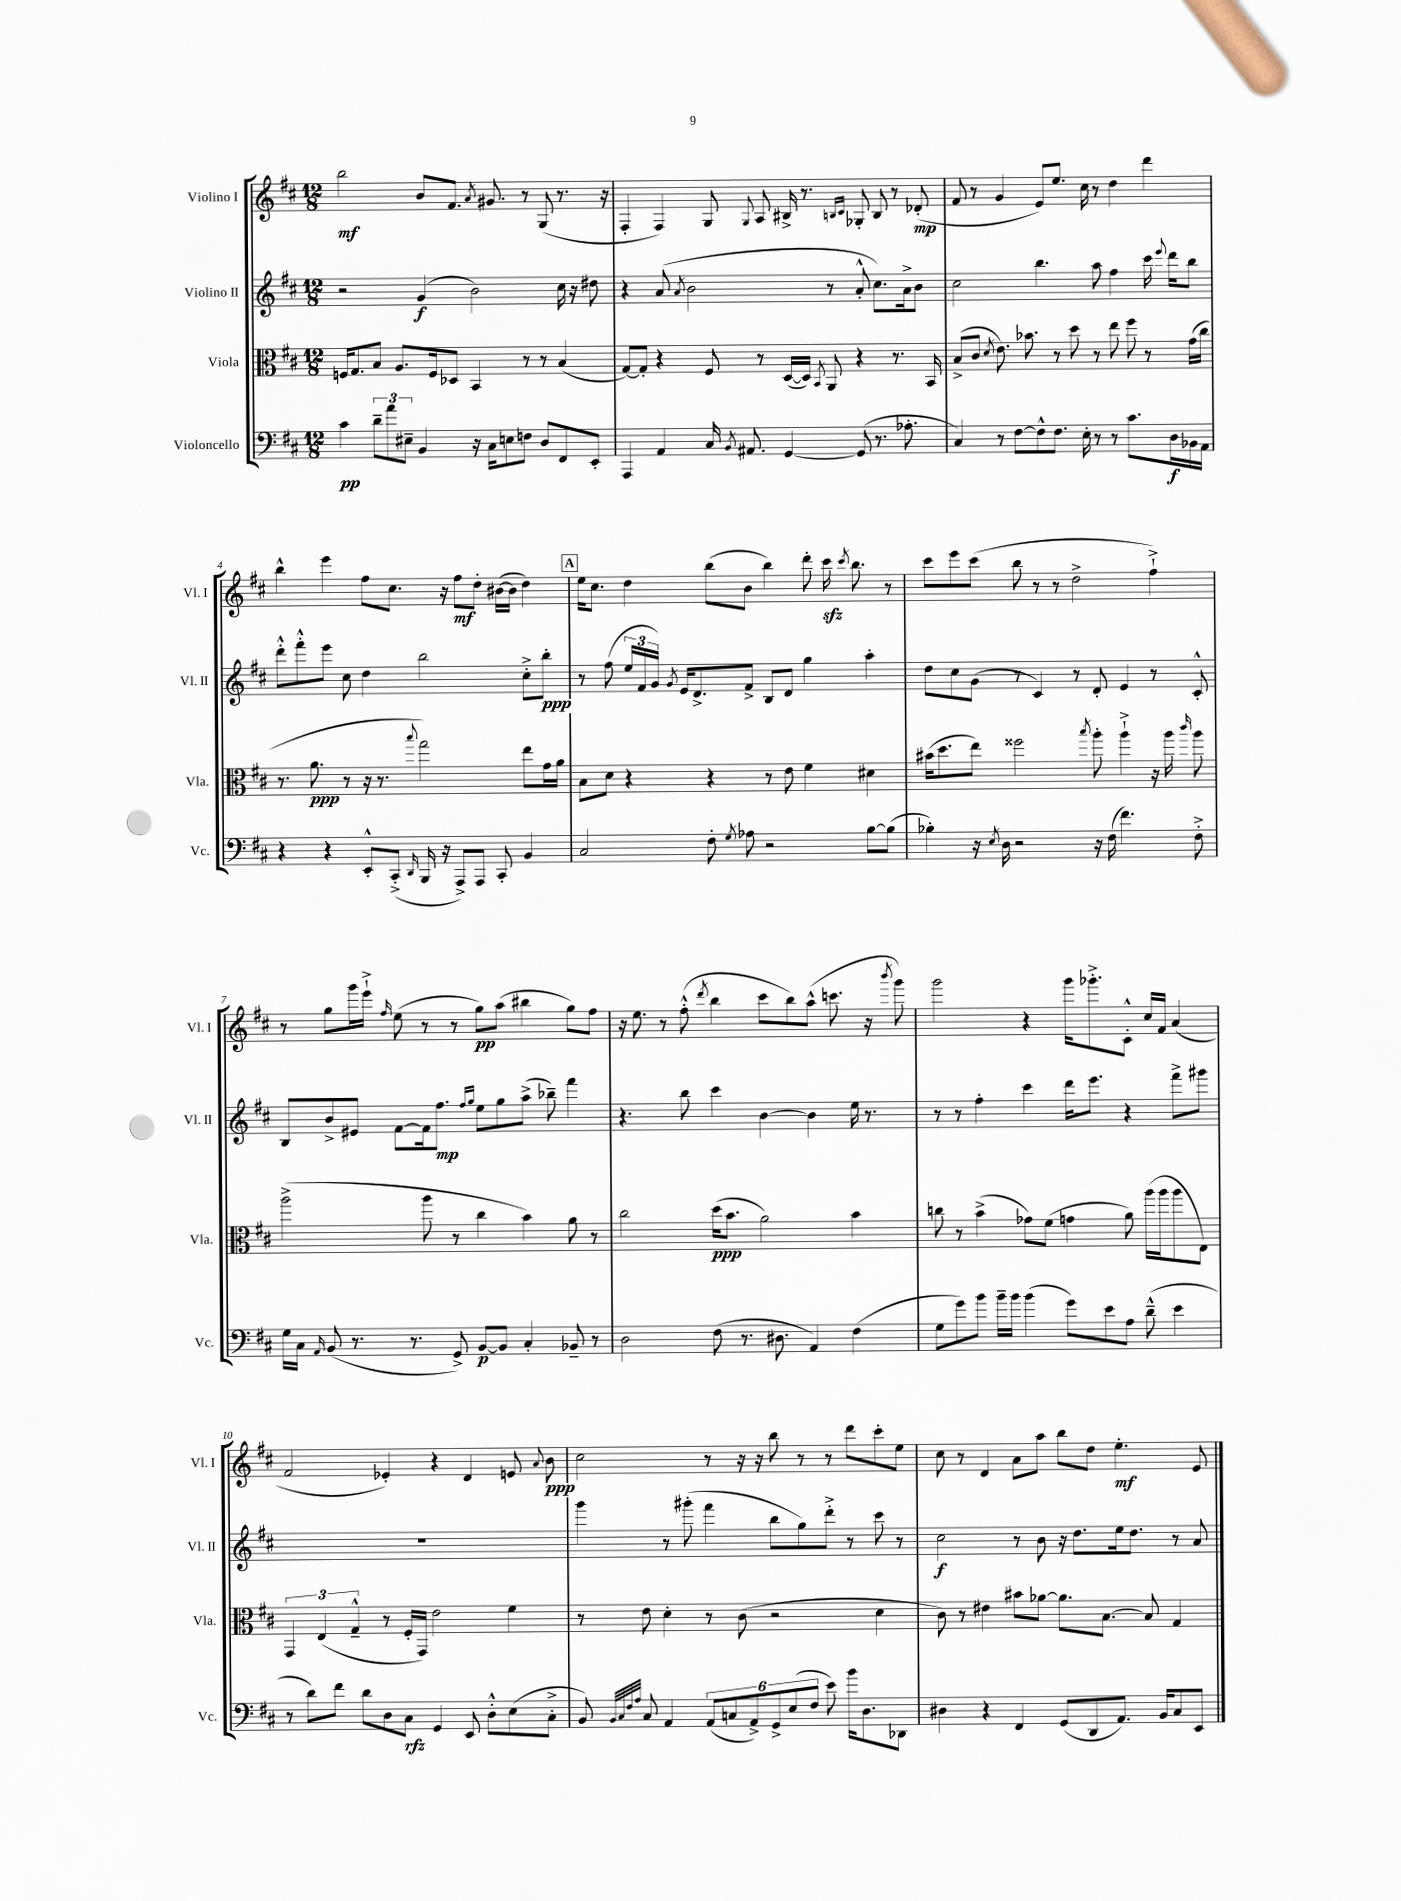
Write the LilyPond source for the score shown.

<<
\new StaffGroup <<
\new Staff = "s0" \with { instrumentName = "Violino I" shortInstrumentName = "Vl. I" } {
    \clef treble \key d \major \numericTimeSignature \time 12/8
    \autoBeamOff b''2\mf b'8[ fis'8.] \acciaccatura { a'8 } gis'8. r8 g8( r8. r16 |
    fis4-. fis4) g8 \appoggiatura { g8 } a8 bis16-> r8. \grace { b16[ cis'16] } ges8-. b8 r8 des'8-.\mp( |
    fis'8 r8 g'4 e'8[) e''8.] cis''16 r8 d''4 d'''4 |
    b''4-^ e'''4 fis''8[ cis''8.] r16 fis''8[\mf d''8]-. bis'16[~( bis'16] d''4) |
    \mark \markup { \box "A" } e''16[ cis''8.] d''4 b''8[( b'8] b''4) d'''8-. cis'''16\sfz \acciaccatura { cis'''8 } b''8. r8 |
    cis'''8[ e'''8 cis'''8]( b''8 r8 r8 d''2-> fis''4-!->) |
    r8 g''8[ g'''16 e'''16]-!-> \grace { fis''16 } e''8( r8 r8 g''8[\pp) a''8]( bis''4 g''8[) fis''8] |
    r16 e''8. r8 fis''8-.-^( \acciaccatura { d'''8 } b''4 cis'''8[ b''8) a''8]-^( c'''8. r16 \acciaccatura { b'''8 } g'''8) |
    g'''2 r4 g'''16[ ges'''8.-.-> cis'8]-.-^ cis''16[ fis'16] a'4( |
    fis'2 ees'4-.) r4 d'4 e'8 \appoggiatura { a'8 } b'8\ppp |
    cis''2 r8 r16 r16 b''8 r8 r8 d'''8[ cis'''8-. e''8] |
    cis''8 r8 d'4 a'8[ a''8] b''8[ d''8] e''4.-.\mf e'8 \bar "|." |
}
\new Staff = "s1" \with { instrumentName = "Violino II" shortInstrumentName = "Vl. II" } {
    \clef treble \key d \major \numericTimeSignature \time 12/8
    \autoBeamOff r2 g'4\f( b'2) cis''16 r16 dis''8 |
    r4 a'8( \acciaccatura { a'8 } b'2 r8 a'8-.-^ cis''8.[) a'16-> b'8] |
    cis''2 b''4. a''8 fis''4 cis'''16 \appoggiatura { e'''8 } d'''16[ b''8] |
    d'''8[-.-^ fis'''8-.-^ e'''8] cis''8 d''4 b''2 cis''8[-.-> b''8]-.\ppp |
    \mark \markup { \box "A" } r8 fis''8( \tuplet 3/2 { e''16[ fis'16 g'16]) } \acciaccatura { g'8 } e'16[ d'8.-> fis'8]-> b8[ d'8] g''4 a''4-. |
    d''8[ cis''8 g'8]( r8 cis'4) r8 d'8-. e'4 r8 cis'8-.-^ |
    b8[ b'8-> eis'8] fis'8[~ fis'16 fis''8.]\mp \grace { fis''16[ g''16] } e''8[ g''8 a''8]->( bes''8--) fis'''4 |
    r4. b''8 cis'''4 b'4~ b'4 e''16 r8. |
    r8 r8 fis''4-. cis'''4 d'''16[ e'''8.] r4 fis'''8[-> gis'''8] |
    R1. |
    g'''4 r8 gis'''8-.( fis'''4 b''8[ g''8) d'''8]-.-> r8 cis'''8 r8 |
    cis''2\f r8 b'8 r16 d''8.[ e''16 d''8.] r8 a'8 \bar "|." |
}
\new Staff = "s2" \with { instrumentName = "Viola" shortInstrumentName = "Vla." } {
    \clef alto \key d \major \numericTimeSignature \time 12/8
    \autoBeamOff f16[ g8. b8] a8.[ f16 des8] b,4 r8 r8 b4( |
    g8[~) g8]-. r4 fis8 r8 d16[~( d16]) \acciaccatura { b,8 } a,8 r4 r8. b,16 |
    b8[->( cis'8] \acciaccatura { d'8 } e'8.) bes'8. r8 d''8 r8 e''8 fis''8 r8 g'16[( cis''16] |
    r8. a'8.\ppp r8 r16 r8. \appoggiatura { b''8 } g''2) e''8[ g'16 a'16] |
    \mark \markup { \box "A" } b8[ d'8] r4 r4 r8 e'8 fis'4 dis'4 |
    bis'16[( d''8. e''8]) fisis''2 \acciaccatura { b''8 } a''8-. a''4-!-> r16 a''16 \grace { cis'''16 } a''8 |
    a''2->( a''8 r8 cis''4 b'4) a'8 r8 |
    cis''2 d''16[\ppp( b'8.] a'2) b'4 |
    c''8 r8 b'4->( ges'8[) fis'8]( g'4 a'8) a''16[( a''16 a''8 e8]) |
    \tuplet 3/2 { g,4 e4( g4---^ } r8 fis16[-. g,16]) e'2 fis'4 |
    r8 e'8 d'4-. r8 cis'8( r2 d'4 |
    cis'8) r8 eis'4 bis'8[ aes'8]~ aes'8.[ b8.]~ b8 g4 \bar "|." |
}
\new Staff = "s3" \with { instrumentName = "Violoncello" shortInstrumentName = "Vc." } {
    \clef bass \key d \major \numericTimeSignature \time 12/8
    \autoBeamOff cis'4\pp \tuplet 3/2 { d'8[-- a'8 eis8]-- } b,4 r16 cis16[ e8 f8] d8[ fis,8 e,8]-. |
    a,,4 a,4 cis16 \acciaccatura { b,8 } ais,8. g,4~ g,8( r8. aes8.-. |
    cis4) r8 fis8[~ fis8-^ fis8.] e16-. r8 r8 cis'8.[ d16\f bes,16 a,16] |
    r4 r4 e,8[-.-^ cis,8]-.->( \grace { d,16 } b,,16 r16 a,,8[->) a,,8] cis,8-. b,4 |
    \mark \markup { \box "A" } cis2 fis8-. \acciaccatura { g8 } aes8 r2 b8[~ b8]( |
    bes4-.) r16 \acciaccatura { e8 } d16 r2 r16 fis16( fis'4.) fis8-.-> |
    g16[ cis16] \grace { a,16 } b,8( r8. r8. g,8->) b,8[~\p b,8] cis4-. bes,8-- r8 |
    d2 fis8( r8. dis8. a,4) fis4( |
    g8[ g'8) b'8] b'16[-- b'16] b'4( g'8[) e'8 a8] d'8---^( e'4 |
    r8 d'8[) fis'8] d'8[ d8 cis8]\rfz g,4 e,8 d8[-.-^ e8( cis8]-.-> |
    b,8) \grace { b,32[ cis32 fis32 a32] } cis8 a,4 \tuplet 6/4 { a,8[( c8 a,8->) g,8-> e8( fis8] } e'8) b'16[ d8. des,8] |
    dis4 r4 fis,4 g,8[( d,8 a,8.]) b,16[ cis8 e,8] \bar "|." |
}
>>
>>
